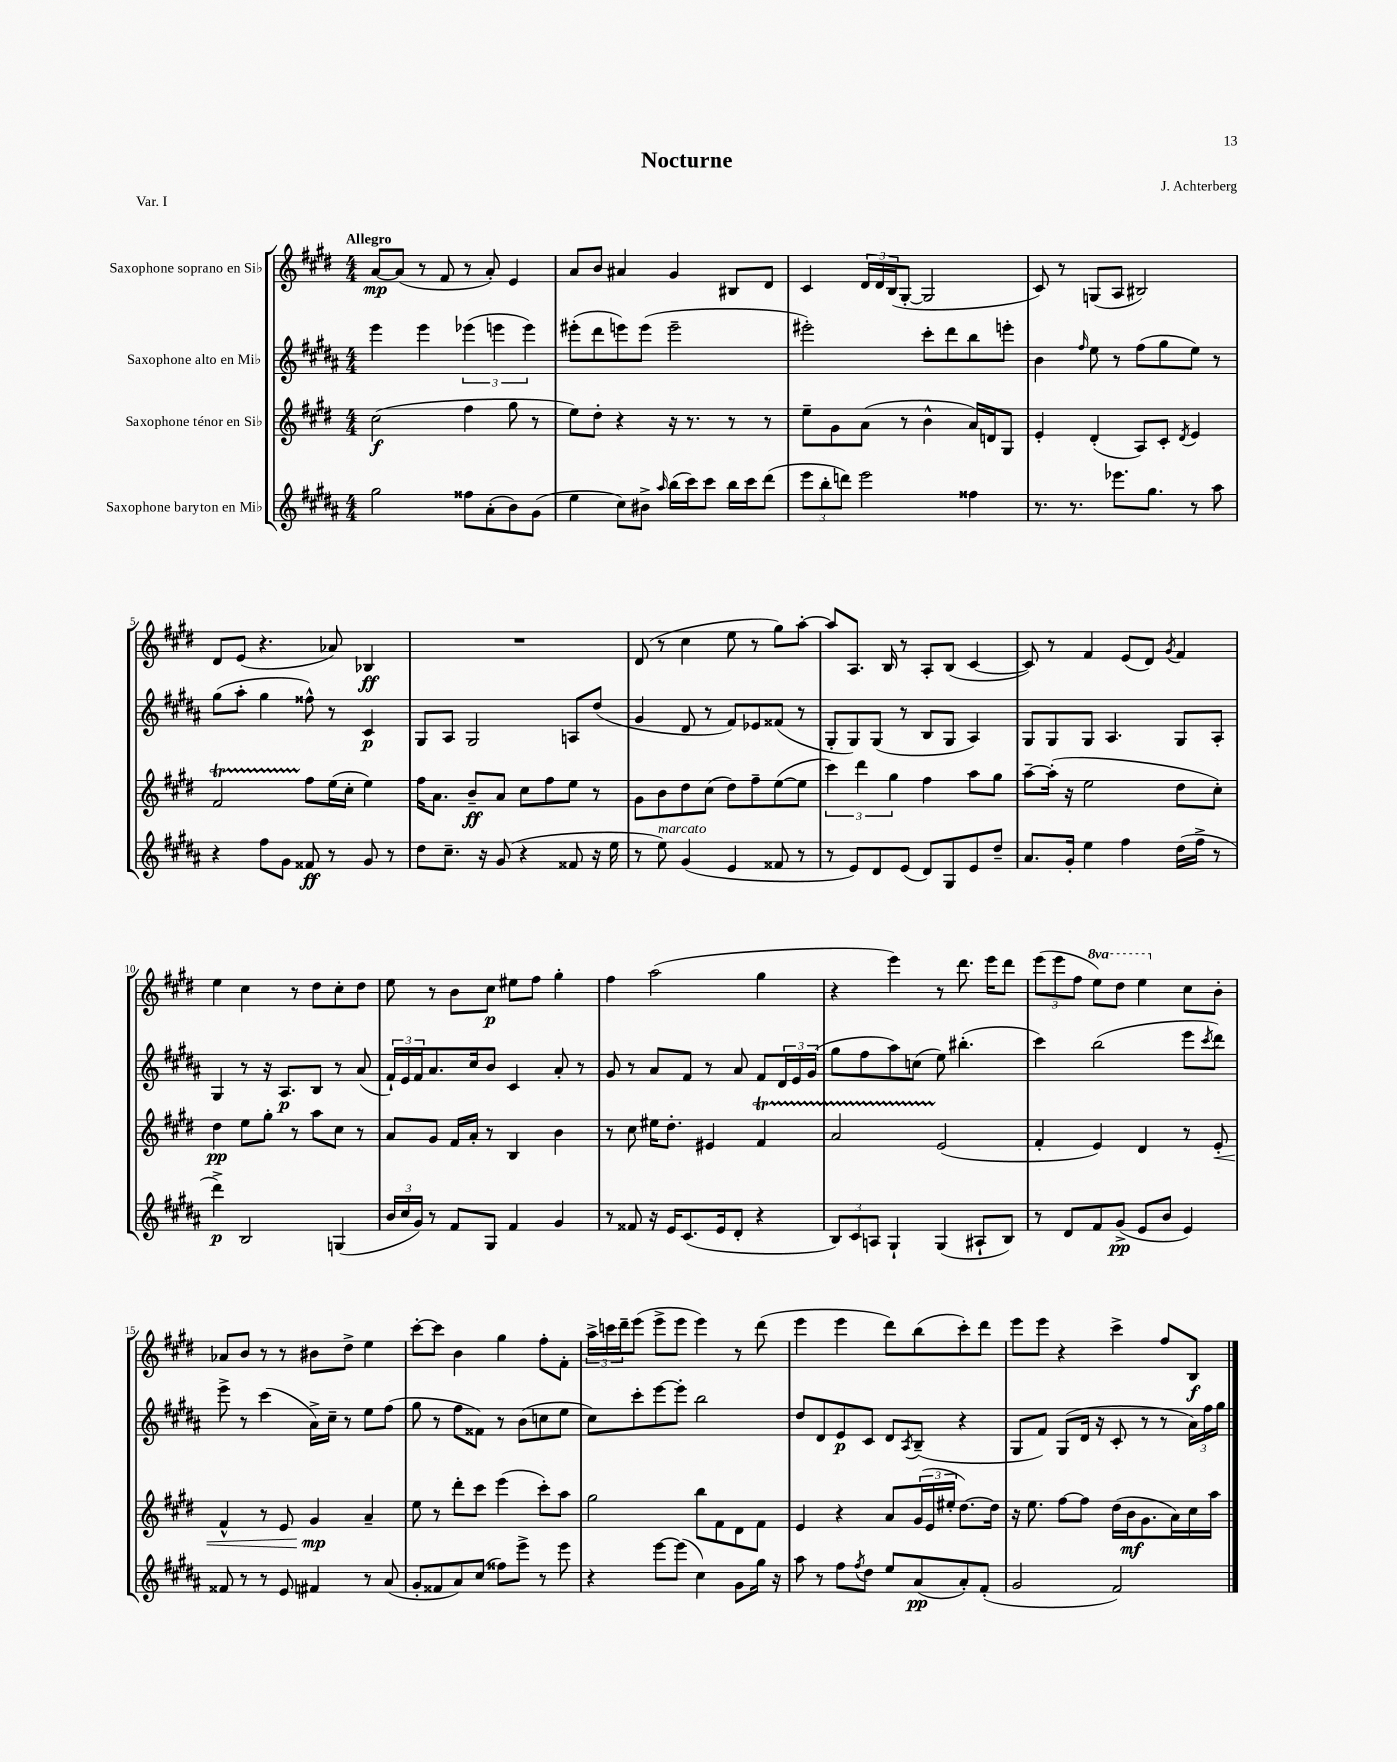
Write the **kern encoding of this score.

**kern	**dynam	**kern	**dynam	**kern	**dynam	**kern	**dynam
*part4	*part4	*part3	*part3	*part2	*part2	*part1	*part1
*staff4	*staff4	*staff3	*staff3	*staff2	*staff2	*staff1	*staff1
*I"Saxophone baryton en Mi♭	*	*I"Saxophone ténor en Si♭	*	*I"Saxophone alto en Mi♭	*	*I"Saxophone soprano en Si♭	*
*clefG2	*	*clefG2	*	*clefG2	*	*clefG2	*
*k[f#c#g#d#a#]	*	*k[f#c#g#d#]	*	*k[f#c#g#d#a#]	*	*k[f#c#g#d#]	*
*M4/4	*	*M4/4	*	*M4/4	*	*M4/4	*
=1	=1	=1	=1	=1	=1	=1	=1
!	!	!	!	!	!	!LO:TX:a:B:t=Allegro	!
2gg#\	.	(2cc#\	f	4eee\	.	[8a/L	mp
.	.	.	.	.	.	(8a/J]	.
.	.	.	.	4eee\	.	8r	.
.	.	.	.	.	.	8f#/	.
8ff##X\L	.	4ff#\	.	(6eee-X\	.	8r	.
(8a#'\	.	.	.	.	.	8a'/)	.
.	.	.	.	6eeen\	.	.	.
8b\)	.	8gg#\	.	.	.	4e/	.
.	.	.	.	6eee\)	.	.	.
(8g#\J	.	8r	.	.	.	.	.
=2	=2	=2	=2	=2	=2	=2	=2
4ee\	.	8ee\L)	.	(8eee#X'\L	.	8a/L	.
.	.	8dd#'\J	.	8ddd#\	.	8b/J	.
8cc#\L)	.	4r	.	8eeen\)	.	4a#X/	.
8b#X^\J	.	.	.	(8eee\J	.	.	.
16qqaa#/	.	.	.	.	.	.	.
(16bb\LL	.	16r	.	2eee~\	.	4g#/	.
16ccc#\J)	.	8.r	.	.	.	.	.
8ccc#\J	.	.	.	.	.	.	.
16bb\LL	.	8r	.	.	.	8B#X/L	.
16ccc#\J	.	.	.	.	.	.	.
(8ddd#\J	.	8r	.	.	.	8d#/J	.
=3	=3	=3	=3	=3	=3	=3	=3
12eee\L	.	8ee~\L	.	2eee#X'\)	.	4c#/	.
12bb'\	.	.	.	.	.	.	.
.	.	8g#\	.	.	.	.	.
12dddn\J)	.	.	.	.	.	.	.
2eee\	.	(8a\J	.	.	.	24d#/LL	.
.	.	.	.	.	.	24d#/	.
.	.	.	.	.	.	(24B/J	.
.	.	8r	.	.	.	[8G#'/J	.
.	.	4b^^\	.	8ccc#'\L	.	2G#/]	.
.	.	.	.	8ddd#\	.	.	.
4ff##X\	.	16a/LL)	.	8bb\	.	.	.
.	.	16dn/J	.	.	.	.	.
.	.	8G#/J	.	8eeen'\J	.	.	.
=4	=4	=4	=4	=4	=4	=4	=4
8.r	.	4e'/	.	4b\	.	8c#/)	.
.	.	.	.	.	.	8r	.
8.r	.	.	.	.	.	.	.
.	.	.	.	16qqff#/	.	.	.
.	.	(4d#'/	.	8ee\	.	(8Gn/L	.
8.eee-X\L	.	.	.	8r	.	8A/J	.
.	.	8A/L)	.	(8ff#\L	.	2B#X/)	.
8.gg#\J	.	.	.	.	.	.	.
.	.	8c#'/J	.	8gg#\	.	.	.
.	.	8qd#/	.	.	.	.	.
8r	.	4e/	.	8ee\J)	.	.	.
8aa#\	.	.	.	8r	.	.	.
!!LO:LB:g=z
=5	=5	=5	=5	=5	=5	=5	=5
4r	.	2f#T/	.	(8gg#\L	.	8d#/L	.
.	.	.	.	8aa#'\J	.	(8e/J	.
8ff#\L	.	.	.	4gg#\	.	4.r	.
8g#\J	.	.	.	.	.	.	.
8f##X/	ff	8ff#\L	.	8ff##X^^\)	.	.	.
8r	.	(16ee\L	.	8r	.	8a-X/)	.
.	.	16cc#'\JJ	.	.	.	.	.
8g#/	.	4ee\)	.	4c#/	p	4B-X/	ff
8r	.	.	.	.	.	.	.
=6	=6	=6	=6	=6	=6	=6	=6
8dd#\L	.	16ff#\KL	.	8G#/L	.	1r	.
.	.	8.a\J	.	.	.	.	.
8.cc#~\J	.	.	.	8A#/J	.	.	.
.	.	8b~/L	ff	2G#/	.	.	.
16r	.	.	.	.	.	.	.
(8g#/	.	8a/J	.	.	.	.	.
4r	.	8cc#\L	.	.	.	.	.
.	.	8ff#\	.	.	.	.	.
8f##X/	.	8ee\J	.	8An/L	.	.	.
16r	.	8r	.	(8dd#/J	.	.	.
16ee\	.	.	.	.	.	.	.
=7	=7	=7	=7	=7	=7	=7	=7
8r	.	8g#\L	.	4g#/	.	(8d#/	.
!LO:TX:a:i:t=marcato	!	!	!	!	!	!	!
8ee\)	.	8b\	.	.	.	8r	.
(4g#/	.	8dd#\	.	8d#/	.	4cc#\	.
.	.	(8cc#\J	.	8r	.	.	.
4e/	.	8dd#\L)	.	8f#/L)	.	8ee\	.
.	.	8ff#~\	.	8e-X/	.	8r	.
8f##X/	.	([8ee\	.	(8f##X/J	.	8gg#\L)	.
8r	.	8ee\J]	.	8r	.	[8aa'\J	.
=8	=8	=8	=8	=8	=8	=8	=8
8r	.	6ccc#\)	.	8G#'/L	.	8aa/L]	.
8e/L)	.	.	.	8G#/)	.	8.A/J	.
.	.	6ddd#\	.	.	.	.	.
8d#/	.	.	.	(8G#/J	.	.	.
.	.	.	.	.	.	16B/	.
.	.	6gg#\	.	.	.	.	.
(8e/J	.	.	.	8r	.	8r	.
8d#/L)	.	4ff#\	.	8B/L	.	8A'/L	.
8G#/	.	.	.	8G#/J	.	(8B/J	.
8e/	.	8aa\L	.	4A#/)	.	[4c#/	.
8dd#~/J	.	8gg#\J	.	.	.	.	.
=9	=9	=9	=9	=9	=9	=9	=9
8.a#/L	.	[8aa~\L	.	8G#/L	.	8c#/])	.
.	.	(16aa'\Jk]	.	8G#/	.	8r	.
16g#'/Jk	.	16r	.	.	.	.	.
4ee\	.	2ee\	.	8G#/J	.	4f#/	.
.	.	.	.	4.A#/	.	.	.
4ff#\	.	.	.	.	.	(8e/L	.
.	.	.	.	.	.	8d#/J)	.
.	.	.	.	.	.	8qg#/	.
(16dd#\LL	.	8dd#\L	.	8G#/L	.	4f#/	.
16ff#^\JJ	.	.	.	.	.	.	.
8r	.	8cc#'\J)	.	8A#'/J	.	.	.
!!LO:LB:g=z
=10	=10	=10	=10	=10	=10	=10	=10
4ddd#^\)	p	4dd#\	pp	4G#/	.	4ee\	.
2B/	.	8ee\L	.	8r	.	4cc#\	.
.	.	8gg#'\J	.	16r	.	.	.
.	.	.	.	8.A#/L	p	.	.
.	.	8r	.	.	.	8r	.
.	.	8aa\L	.	8B/J	.	8dd#\L	.
(4Gn/	.	8cc#\J	.	8r	.	8cc#'\	.
.	.	8r	.	(8a#/	.	8dd#\J	.
=11	=11	=11	=11	=11	=11	=11	=11
24b/LL	.	8a/L	.	24f#`/LL)	.	8ee\	.
24cc#/	.	.	.	24e/	.	.	.
24g#/JJ)	.	.	.	24f#/J	.	.	.
8r	.	8g#/J	.	8.a#/	.	8r	.
8f#/L	.	16f#/LL	.	.	.	8b\L	.
.	.	16a'/JJ	.	16cc#/k	.	.	.
8G#/J	.	8r	.	8b/J	.	8cc#\J	p
4f#/	.	4B/	.	4c#/	.	8ee#X\L	.
.	.	.	.	.	.	8ff#\J	.
4g#/	.	4b\	.	8a#'/	.	4gg#'\	.
.	.	.	.	8r	.	.	.
=12	=12	=12	=12	=12	=12	=12	=12
8r	.	8r	.	8g#/	.	4ff#\	.
8f##X/	.	8cc#\	.	8r	.	.	.
16r	.	16ee#X\KL	.	8a#/L	.	(2aa\	.
16e/KL	.	8.dd#'\J	.	.	.	.	.
(8.c#/	.	.	.	8f#/J	.	.	.
.	.	4e#X/	.	8r	.	.	.
16e/k	.	.	.	.	.	.	.
8d#'/J	.	.	.	8a#/	.	.	.
4r	.	4f#T/	.	8f#/L	.	4gg#\	.
.	.	.	.	24d#/L	.	.	.
.	.	.	.	24e/	.	.	.
.	.	.	.	(24g#/JJ	.	.	.
=13	=13	=13	=13	=13	=13	=13	=13
12B/L)	.	2aTTT/	.	8gg#\L	.	4r	.
12c#/	.	.	.	.	.	.	.
.	.	.	.	8ff#\	.	.	.
12An/J	.	.	.	.	.	.	.
4G#`/	.	.	.	8aa#\)	.	4eee\)	.
.	.	.	.	(8ccn\J	.	.	.
(4G#/	.	(2e/	.	8ee\)	.	8r	.
.	.	.	.	(4.bb#X'\	.	8.ddd#\	.
8A#X`/L	.	.	.	.	.	.	.
.	.	.	.	.	.	16eee\KL	.
8B/J)	.	.	.	.	.	8ddd#\J	.
=14	=14	=14	=14	=14	=14	=14	=14
8r	.	4f#'/	.	4ccc#\)	.	(12eee\L	.
.	.	.	.	.	.	12eee\	.
8d#/L	.	.	.	.	.	.	.
.	.	.	.	.	.	12ff#\J	.
*	*	*	*	*	*	*8va	*
8f#/	.	4e/)	.	(2bb\	.	8eee\L)	.
(8g#^/J	pp	.	.	.	.	8ddd#\J	.
8e/L	.	4d#/	.	.	.	4eee\	.
8b/J	.	.	.	.	.	.	.
*	*	*	*	*	*	*X8va	*
4e/)	.	8r	.	8eee\L	.	8cc#\L	.
.	.	.	.	8qccc#/	.	.	.
!	!	!	!LO:HP:b	!	!	!	!
.	.	8e'/	<	8ddd#\J)	.	8b'\J	.
!!LO:LB:g=z
=15	=15	=15	=15	=15	=15	=15	=15
8f##X/	.	4f#^^/	.	8eee^\	.	8a-X/L	.
8r	.	.	.	8r	.	8b/J	.
8r	.	8r	.	(4ccc#\	.	8r	.
8e/	.	8e/	.	.	.	8r	.
4f#X/	.	4g#/	mp	16a#^\LL)	.	8b#X\L	.
.	.	.	.	16cc#~\JJ	.	.	.
.	.	.	.	8r	.	8dd#^\J	.
8r	.	4a~/	[	8ee\L	.	4ee\	.
(8a#/	.	.	.	(8ff#\J	.	.	.
=16	=16	=16	=16	=16	=16	=16	=16
8g#'/L	.	8ee\	.	8gg#\	.	[8ccc#'\L	.
8f##X/	.	8r	.	8r	.	8ccc#\J]	.
8a#/)	.	8ddd#'\L	.	8ff#\L	.	4b\	.
(8cc#/J	.	8ccc#\J	.	8f##X\J)	.	.	.
8ff##X\L)	.	(4eee\	.	8r	.	4gg#\	.
8eee^\J	.	.	.	(8b\L	.	.	.
8r	.	8ccc#'\L)	.	8ccn\	.	8ff#'\L	.
8eee\	.	8aa\J	.	8ee\J	.	8f#'\J	.
=17	=17	=17	=17	=17	=17	=17	=17
4r	.	2gg#\	.	8cc#\L)	.	24aa^\LL	.
.	.	.	.	.	.	24cccn\	.
.	.	.	.	.	.	24ddd#~\J	.
.	.	.	.	8ccc#'\	.	(8eee\J	.
[8eee\L	.	.	.	[8eee\	.	8eee^\L	.
(8eee\J]	.	.	.	8eee'\J]	.	8eee\J	.
4cc#\)	.	8bb\L	.	2bb\	.	4eee\)	.
.	.	8f#\	.	.	.	.	.
8g#\L	.	8d#\	.	.	.	8r	.
16gg#\Jk	.	8f#\J	.	.	.	(8ddd#\	.
16r	.	.	.	.	.	.	.
=18	=18	=18	=18	=18	=18	=18	=18
8aa#\	.	4e/	.	8dd#/L	.	4eee\	.
8r	.	.	.	8d#/	.	.	.
8ff#\L	.	4r	.	8e/	p	4eee\	.
8qff#/	.	.	.	.	.	.	.
8dd#\J	.	.	.	8c#/J	.	.	.
8ee/L	.	8a/L	.	8d#/L	.	8ddd#\L)	.
.	.	.	.	8qA#/	.	.	.
(8a#/	pp	(24g#/L	.	(8B~/J	.	(8bb\	.
.	.	24e/	.	.	.	.	.
.	.	24ee#X'/JJ	.	.	.	.	.
8a#'/)	.	[8.dd#\L)	.	4r	.	8ccc#'\)	.
(8f#'/J	.	.	.	.	.	8ddd#\J	.
.	.	16dd#\Jk]	.	.	.	.	.
=19	=19	=19	=19	=19	=19	=19	=19
2g#/	.	16r	.	8G#/L	.	8eee\L	.
.	.	8.ee\	.	.	.	.	.
.	.	.	.	8f#/J)	.	8eee\J	.
.	.	[8ff#\L	.	(8G#/L	.	4r	.
.	.	8ff#\J]	.	16d#/Jk	.	.	.
.	.	.	.	16r	.	.	.
2f#/)	.	(16dd#\LL	.	8c#'/	.	4ccc#^\	.
.	.	16b\J	mf	.	.	.	.
.	.	8.g#\	.	8r	.	.	.
.	.	.	.	8r	.	8ff#/L	.
.	.	16a\L)	.	.	.	.	.
.	.	16cc#\	.	24a#\LL)	.	8B/J	f
.	.	.	.	24ff#\	.	.	.
.	.	16aa\JJ	.	.	.	.	.
.	.	.	.	24gg#\JJ	.	.	.
==	==	==	==	==	==	==	==
*-	*-	*-	*-	*-	*-	*-	*-
